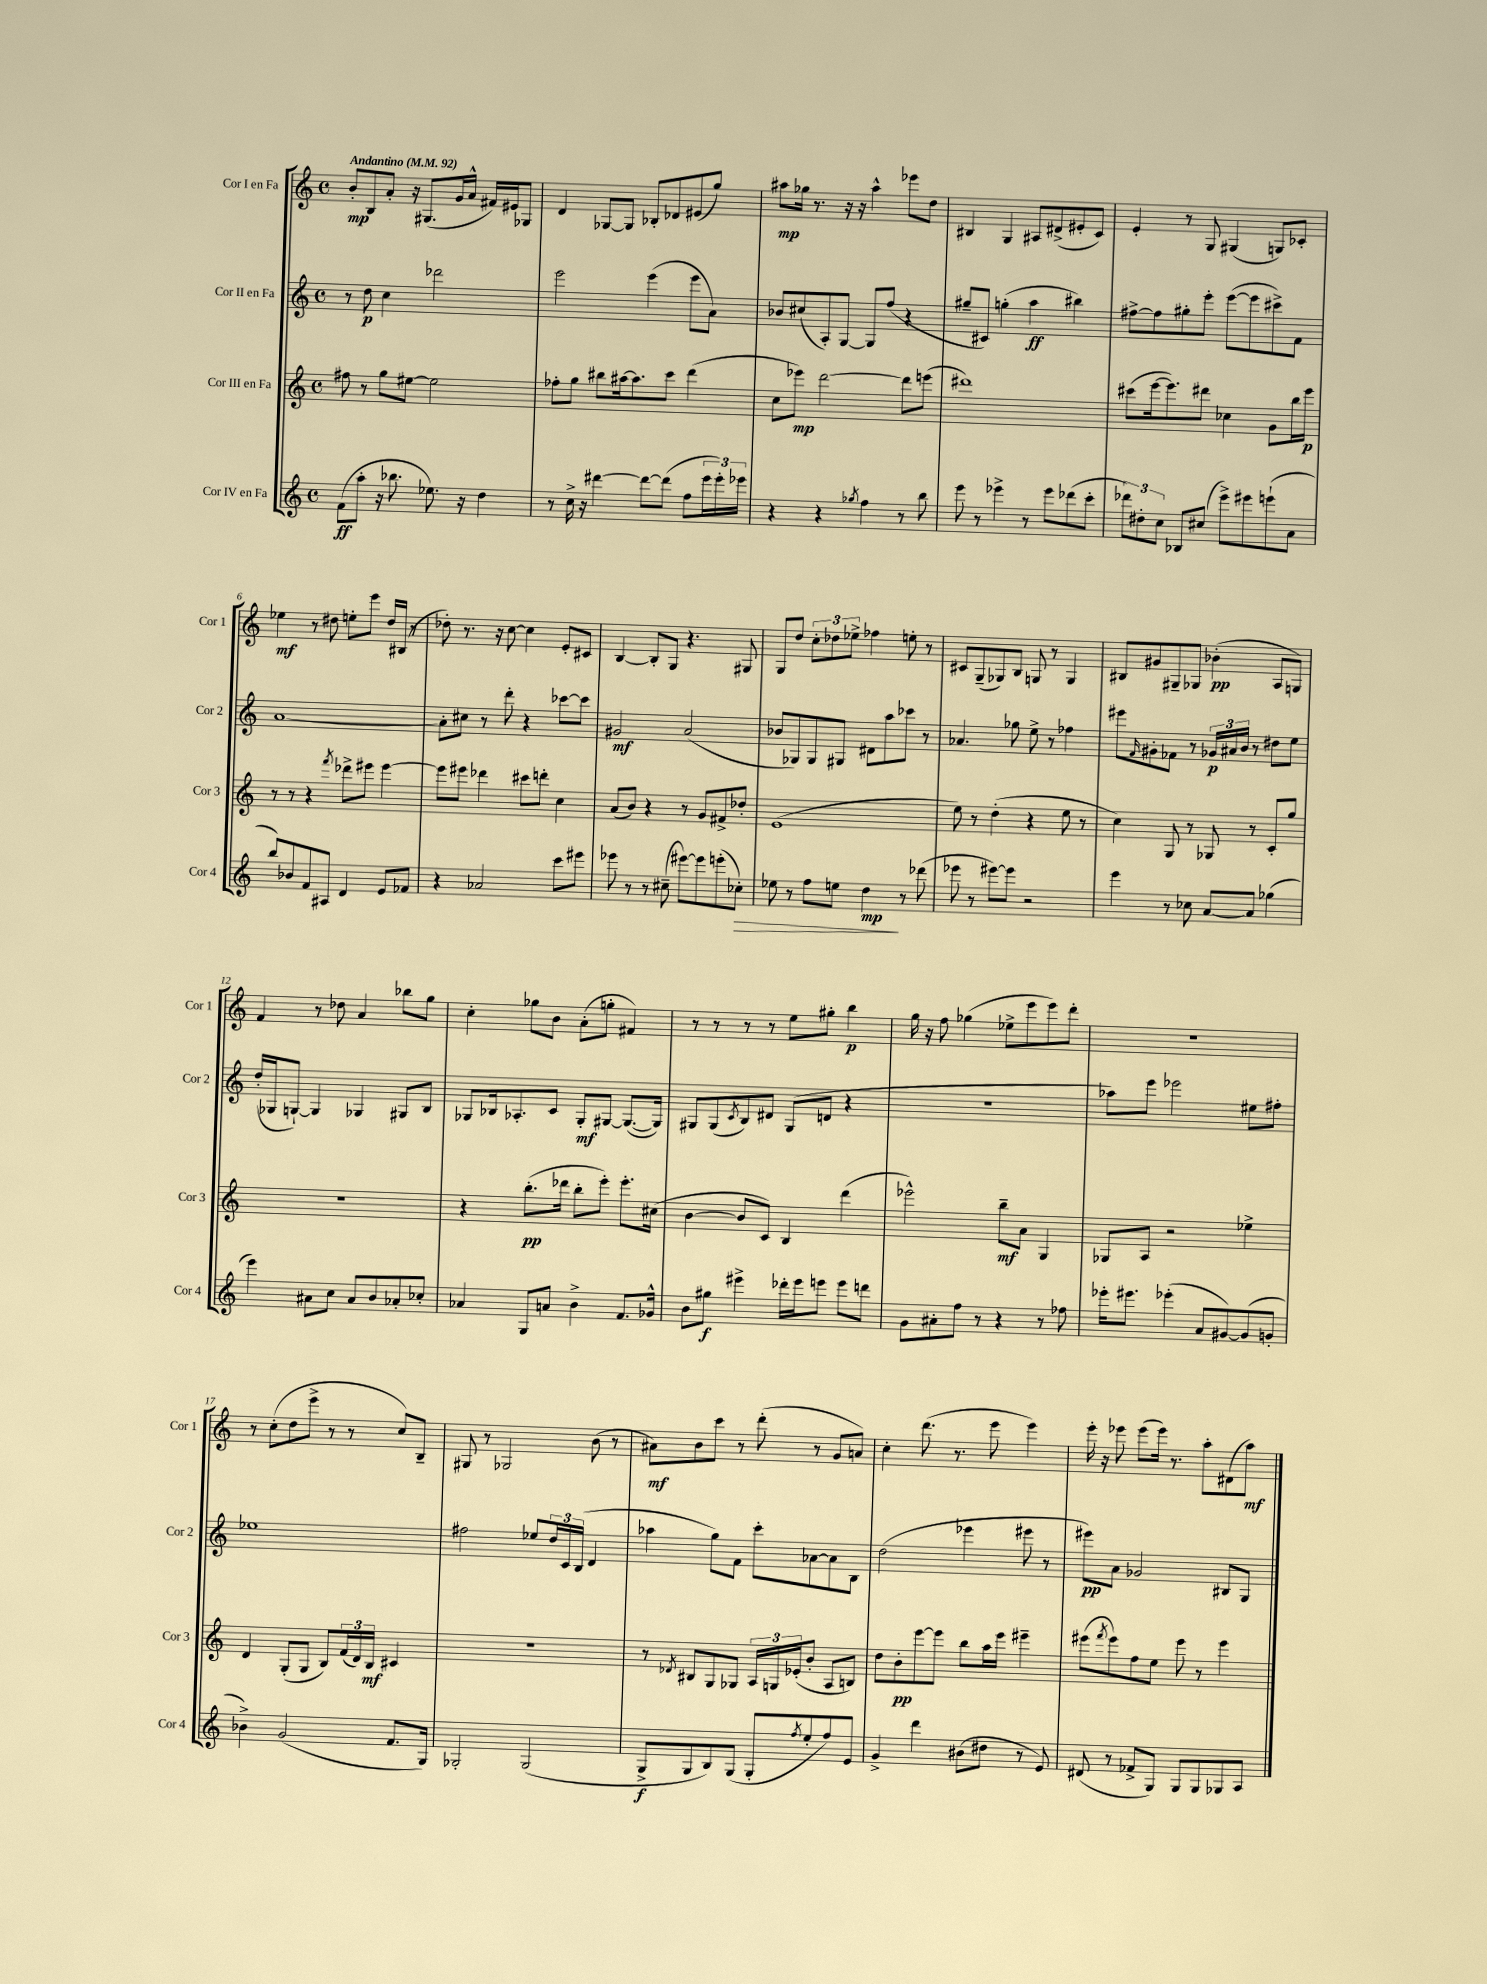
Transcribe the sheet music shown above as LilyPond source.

<<
\new StaffGroup <<
\new Staff = "s0" \with { instrumentName = "Cor I en Fa" shortInstrumentName = "Cor 1" } {
    \clef treble \key c \major \defaultTimeSignature \time 4/4 \tempo "Andantino" 4 = 92
    b'8-.\mp b8 a'8-. r16 gis8.( g'16 a'16-^ fis'16) eis'16 ges8 |
    d'4 ges8~ ges8 bes8-. des'8 eis'8( g''8) |
    ais''8\mp ges''16 r8. r16 r16 ais''4-^ ees'''8 d''8 |
    bis4 g4 ais8 dis'8->( eis'8-. c'8) |
    e'4-. r8 g8 gis4( g8) ces'8-. |
    ees''4\mf r8 dis''8 e''8-. e'''8 dis''16 bis16( r8 |
    des''8-.) r8. r16 c''8~ c''4 e'8-. cis'8 |
    b4~ b8-. g8 r4. gis8 |
    g8 d''8 \tuplet 3/2 { c''8-. des''8 ees''8-> } fes''4 e''8-. r8 |
    cis'8 g8--( ges8) b8 g8 r8 g4 |
    bis8 gis'8 gis8-- ges8 bes'4-.\pp( a8 g8) |
    f'4 r8 des''8 a'4 bes''8 g''8 |
    c''4-. ges''8 b'8 a'8-.( g''8-. fis'4) |
    r8 r8 r8 r8 e''8 gis''8-. b''4\p |
    g''16 r16 f''8 ges''4( ees''8-> e'''8 e'''8) d'''8-. |
    R1 |
    r8 c''8-.( d''8 e'''8-> r8 r8 c''8) b8-- |
    gis8 r8 ges2 b'8( r8 |
    ais'8\mf) b'8 c'''8 r8 d'''8-.( r8 g'8 a'8) |
    c''4-. d'''8.( r8. e'''8 e'''4) |
    e'''16-. r16 ees'''8 ees'''8( ees'''16) r8. a''8-. dis'8( a''8\mf) \bar "|." |
}
\new Staff = "s1" \with { instrumentName = "Cor II en Fa" shortInstrumentName = "Cor 2" } {
    \clef treble \key c \major \defaultTimeSignature \time 4/4
    r8 d''8\p c''4 des'''2 |
    e'''2 e'''4( e'''8 a'8) |
    bes'8 cis''8( a8-.) g8~ g8 f''8( r4 |
    gis''8-- cis'8) g''4-.( a''4\ff bis''4) |
    fis''8~-> fis''8 gis''8-. e'''8-. e'''8~( e'''8 cis'''8->) f'8 |
    a'1~ |
    a'8-. cis''8 r8 d'''8-. r4 ces'''8~ ces'''8 |
    gis'2\mf a'2( |
    bes'8 ges8) ges8 gis8 dis'8 a''8 ces'''8 r8 |
    aes'4. ges''8 e''8-> r8 fes''4 |
    eis'''8 \grace { f'16 } gis'8-. fes'8 r8 \tuplet 3/2 { ges'16\p ais'16 b'16 } r8 dis''8 e''8 |
    d''16-.( ges16 g8~-!) g4 ges4 gis8 b8 |
    ges8 bes16 aes8.-. c'8 ges8-.\mf gis8~ gis8.~( gis16) |
    gis8 gis8( \acciaccatura { c'8 } b8) dis'8 gis8( d'8 r4 |
    r1 |
    aes''8) e'''8 ees'''2 eis''8 fis''8-. |
    ees''1 |
    fis''2 ees''8 \tuplet 3/2 { d''16 c'16 b16( } d'4 |
    aes''4 g''8) f'8 c'''8-. aes'8~ aes'8 b8 |
    d''2( ees'''4 eis'''8 r8 |
    eis'''8\pp) a'8 ges'2 bis8 g8 \bar "|." |
}
\new Staff = "s2" \with { instrumentName = "Cor III en Fa" shortInstrumentName = "Cor 3" } {
    \clef treble \key c \major \defaultTimeSignature \time 4/4
    fis''8 r8 g''8 eis''8~ eis''2 |
    fes''8-. g''8 bis''8 ais''16~ ais''8. c'''8 d'''4( |
    c''8 ees'''8\mp) d'''2~ d'''8 e'''8( |
    dis'''1) |
    cis'''8( e'''16~ e'''8.) dis'''8 ces''4 g'8 b''16 e'''16\p |
    r8 r8 r4 \acciaccatura { f'''8 } des'''8-> eis'''8 eis'''4~ |
    eis'''8 eis'''8 des'''4 cis'''8 d'''8-. c''4 |
    a'8( b'8) r4 r8 g'8 fis'8-> des''8-. |
    e'1( |
    e''8) r8 d''4-.( r4 e''8 r8 |
    c''4) g8 r8 ges8 r8 c'8-. g''8 |
    R1 |
    r4 b''8.-.\pp( des'''16 b''8-. e'''8-.) e'''8.-. cis''16( |
    b'4~ b'8 c'8) b4 d'''4( |
    ees'''2-^) b''8--\mf a'8 g4 |
    ges8 a8 r2 ees''4-> |
    d'4 g8-.( g8 b8) \tuplet 3/2 { f'16( d'16) b16\mf } cis'4 |
    r1 |
    r8 \acciaccatura { des'8 } bis8 g8 ges8 \tuplet 3/2 { a16 g16 ees'16-.( } b'8-. a8 b8) |
    d''8 b'8-.\pp e'''8~ e'''8 b''8 a''16 e'''16 eis'''4-- |
    eis'''8( \acciaccatura { f'''8 } eis'''8) f''8 e''8 eis'''8 r8 eis'''4 \bar "|." |
}
\new Staff = "s3" \with { instrumentName = "Cor IV en Fa" shortInstrumentName = "Cor 4" } {
    \clef treble \key c \major \defaultTimeSignature \time 4/4
    f'8\ff( a''8-. r16 bes''8. ees''8.) r16 d''4 |
    r8 c''16-> r16 dis'''4~ dis'''8~ dis'''8( f''8 \tuplet 3/2 { e'''16 e'''16-.) ees'''16 } |
    r4 r4 \acciaccatura { ges''8 } f''4 r8 b''8 |
    e'''8 r8 ees'''4-> r8 ees'''8 des'''8( c'''8-. |
    \tuplet 3/2 { des'''8) dis''8-. c''8 } bes8 cis''8( e'''8->) eis'''8 e'''8-!( a'8 |
    b''8) bes'8 f'8 ais8 d'4 e'8 fes'8 |
    r4 aes'2 c'''8 eis'''8 |
    ees'''8 r8 r8 cis''8--( eis'''8~) eis'''8 e'''8-.( ces''8-.\>) |
    ees''8 r8 f''8 e''8 d''4\mp\! r8 des'''8( |
    ees'''8 r8 eis'''8~) eis'''8 r2 |
    e'''4 r8 ces''8 a'8~ a'8 ges''4( |
    e'''4) ais'8 c''8 ais'8 b'8 aes'8-. ces''8-. |
    aes'4 g8 a'8 b'4-> f'8. ges'16-^ |
    b'8 gis''8\f eis'''4-> des'''16-. eis'''16 e'''8 e'''8 d'''8 |
    g'8 ais'8-. f''8 r8 r4 r8 fes''8 |
    ees'''16-. eis'''8. ees'''4-.( a'8 gis'8~) gis'8( g'8-. |
    bes'4->) g'2( f'8. g16) |
    ges2-. ges2( |
    g8->\f g8 b8) g8( g8-. \acciaccatura { f''8 } e''8-. f''8) e'8 |
    g'4-> d'''4 bis'8( dis''8 r8 e'8) |
    dis'8( r8 fes'8-> g8) g8 g8 ges8 a8 \bar "|." |
}
>>
>>
